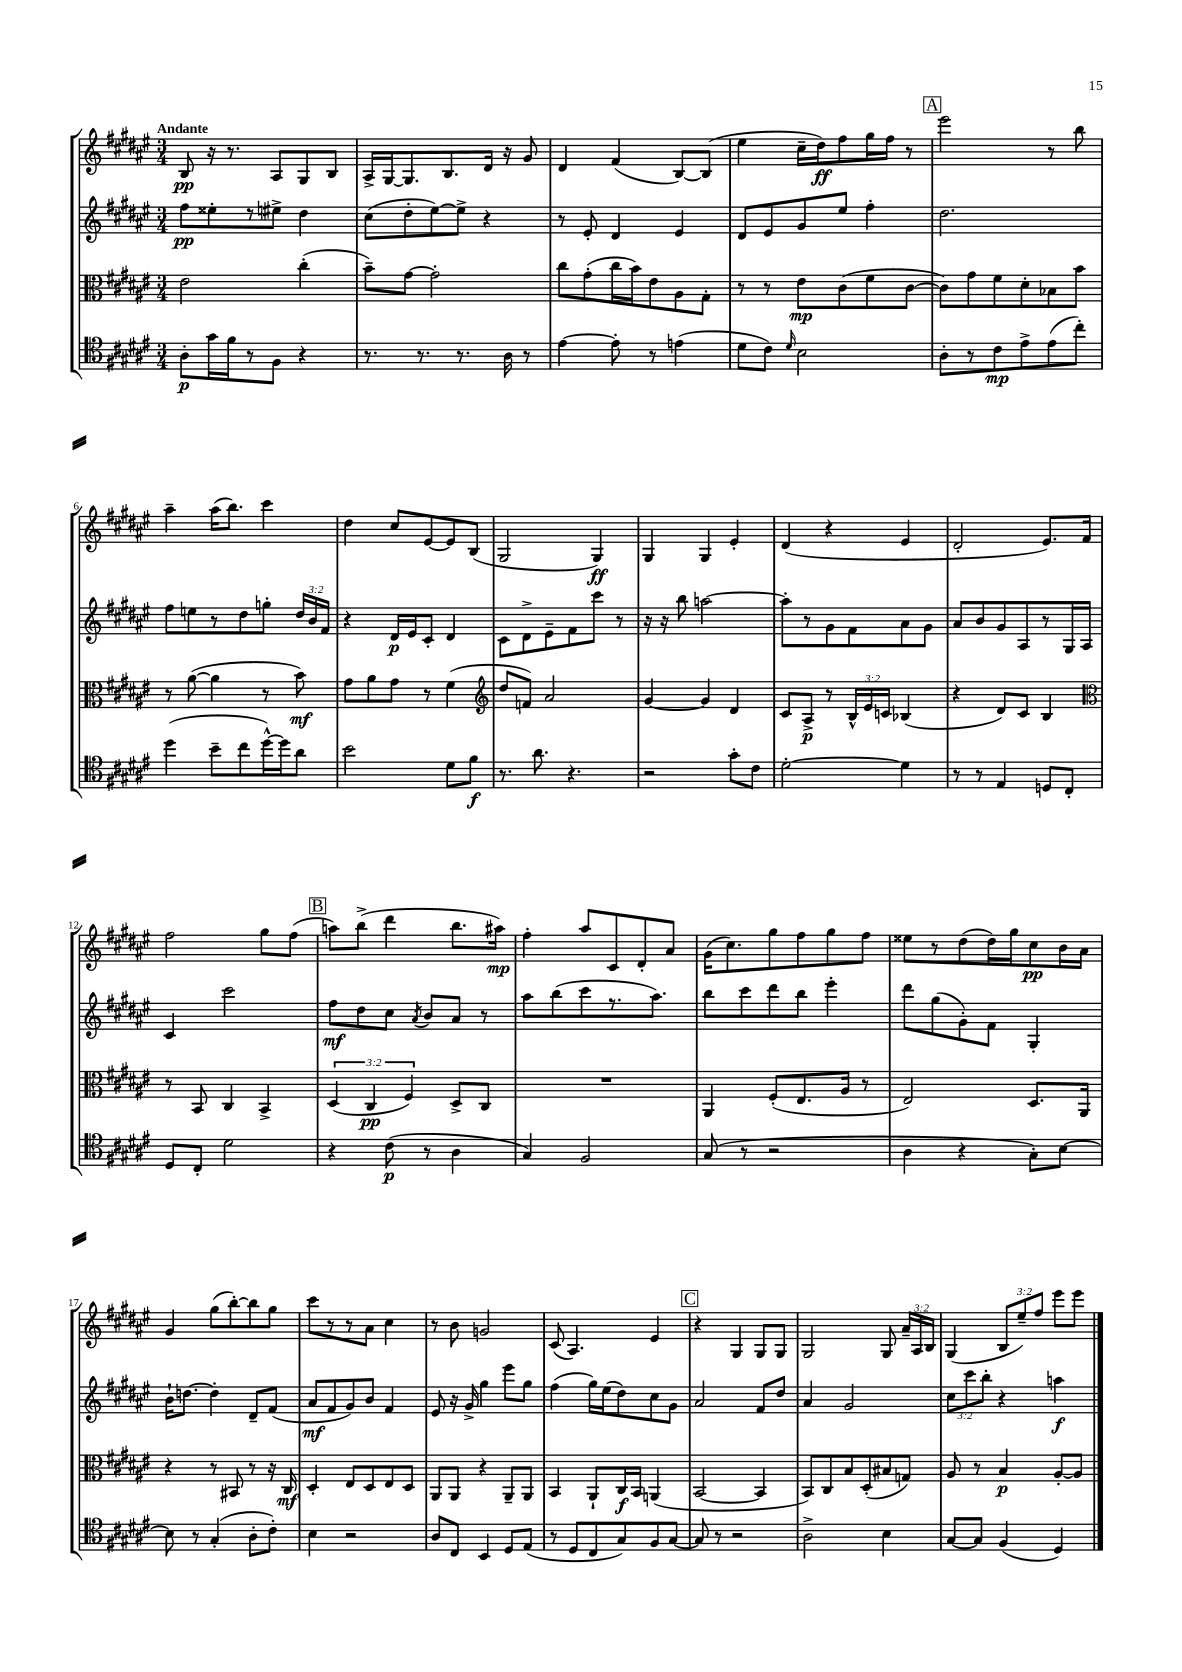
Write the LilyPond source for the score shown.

<<
\new StaffGroup <<
\new Staff = "s0" {
    \clef treble \key fis \major \numericTimeSignature \time 3/4 \override Staff.TupletNumber.text = #tuplet-number::calc-fraction-text \tempo "Andante"
    \autoBeamOff b8\pp r16 r8. ais8[ gis8 b8] |
    ais16[-> gis16~ gis8. b8. dis'16] r16 gis'8 |
    dis'4 fis'4( b8[~) b8]( |
    eis''4 cis''16[-- dis''16\ff) fis''8 gis''16 fis''16] r8 |
    \mark \markup { \box "A" } eis'''2 r8 b''8 |
    ais''4-- ais''16[( b''8.]) cis'''4 |
    dis''4 cis''8[ eis'8~ eis'8 b8]( |
    gis2 gis4\ff) |
    gis4 gis4 eis'4-. |
    dis'4( r4 eis'4 |
    dis'2-. eis'8.[) fis'16] |
    fis''2 gis''8[ fis''8]( |
    \mark \markup { \box "B" } a''8[) b''8]->( dis'''4 b''8.[ ais''16]\mp) |
    fis''4-. ais''8[ cis'8 dis'8-. ais'8] |
    gis'16[( cis''8.) gis''8 fis''8 gis''8 fis''8] |
    eisis''8[ r8 dis''8( dis''16) gis''16 cis''8\pp b'16 ais'16] |
    gis'4 gis''8[( b''8~-.) b''8 gis''8] |
    cis'''8[ r8 r8 ais'8] cis''4 |
    r8 b'8 g'2 |
    cis'8( ais4.) eis'4 |
    \mark \markup { \box "C" } r4 gis4 gis8[ gis8] |
    gis2 gis8 \tuplet 3/2 { ais'16[-- ais16 b16] } |
    gis4( \tuplet 3/2 { b8[ eis''8--) fis''8] } eis'''8[ eis'''8] \bar "|." |
}
\new Staff = "s1" {
    \clef treble \key fis \major \numericTimeSignature \time 3/4 \override Staff.TupletNumber.text = #tuplet-number::calc-fraction-text
    \autoBeamOff fis''8[\pp eisis''8-. r8 eis''8]-> dis''4 |
    cis''8[( dis''8-. eis''8~) eis''8]-> r4 |
    r8 eis'8-. dis'4 eis'4 |
    dis'8[ eis'8 gis'8 eis''8] fis''4-. |
    \mark \markup { \box "A" } dis''2. |
    fis''8[ e''8 r8 dis''8 g''8]-. \tuplet 3/2 { dis''16[ b'16 fis'16] } |
    r4 dis'16[\p eis'16 cis'8]-. dis'4 |
    cis'8[ dis'8-> eis'8-- fis'8 cis'''8] r8 |
    r16 r16 b''8 a''2~ |
    a''8[-. r8 gis'8 fis'8 ais'8 gis'8] |
    ais'8[ b'8 gis'8 ais8 r8 gis16 ais16] |
    cis'4 cis'''2 |
    \mark \markup { \box "B" } fis''8[\mf dis''8 cis''8] \acciaccatura { ais'8 } b'8[ ais'8] r8 |
    ais''8[ b''8( cis'''8 r8. ais''8.]) |
    b''8[ cis'''8 dis'''8 b''8] eis'''4-. |
    dis'''8[ gis''8( gis'8-.) fis'8] gis4-. |
    b'16[-! d''8.]~ d''4-. dis'8[-- fis'8]( |
    ais'8[\mf fis'8 gis'8) b'8] fis'4 |
    eis'8 r16 gis'16-> gis''4 eis'''8[ gis''8] |
    fis''4( gis''16[) eis''16( dis''8) cis''8 gis'8] |
    \mark \markup { \box "C" } ais'2 fis'8[ dis''8] |
    ais'4 gis'2 |
    \tuplet 3/2 { cis''8[ cis'''8 b''8]-. } r4 a''4\f \bar "|." |
}
\new Staff = "s2" {
    \clef alto \key fis \major \numericTimeSignature \time 3/4 \override Staff.TupletNumber.text = #tuplet-number::calc-fraction-text
    \autoBeamOff eis'2 cis''4-.( |
    b'8[--) gis'8]~ gis'2-. |
    cis''8[ gis'8-.( cis''16 b'16) eis'8 ais8 gis8]-. |
    r8 r8 eis'8[\mp cis'8( fis'8 cis'8]~ |
    \mark \markup { \box "A" } cis'8[) gis'8 fis'8 dis'8-. bes8 b'8] |
    r8 ais'8~( ais'4 r8 b'8\mf) |
    gis'8[ ais'8 gis'8] r8 fis'4( |
    \clef treble dis''8[ f'8]) ais'2 |
    gis'4~ gis'4 dis'4 |
    cis'8[ ais8]->\p r8 \tuplet 3/2 { b16[-^ eis'16 c'16] } bes4( |
    r4 dis'8[) cis'8] b4 |
    \clef alto r8 b,8 cis4 b,4-> |
    \mark \markup { \box "B" } \tuplet 3/2 { dis4( cis4\pp fis4) } dis8[-> cis8] |
    R2. |
    ais,4 fis8[-.( eis8. ais16] r8 |
    eis2) dis8.[ ais,16] |
    r4 r8 bis,8 r8 r16 cis16\mf |
    dis4-. eis8[ dis8 eis8 dis8] |
    ais,8[ ais,8] r4 ais,8[-- ais,8] |
    b,4 ais,8[-! cis16\f b,16] a,4( |
    \mark \markup { \box "C" } b,2~ b,4 |
    b,8[) cis8 b8 dis8-.( bis8 g8]) |
    ais8 r8 b4\p ais8[~-. ais8] \bar "|." |
}
\new Staff = "s3" {
    \clef tenor \key fis \major \numericTimeSignature \time 3/4
    \autoBeamOff ais8[-.\p gis'16 fis'16 r8 fis8] r4 |
    r8. r8. r8. ais16 r8 |
    eis'4~ eis'8-. r8 e'4( |
    dis'8[ cis'8]) \grace { dis'16 } b2 |
    \mark \markup { \box "A" } ais8[-. r8 cis'8\mp eis'8-> eis'8( cis''8]-.) |
    dis''4( b'8[-- cis''8 dis''16~-^) dis''16 ais'8] |
    b'2 dis'8[ fis'8]\f |
    r8. ais'8. r4. |
    r2 gis'8[-. cis'8] |
    dis'2~-. dis'4 |
    r8 r8 eis4 d8[ cis8]-. |
    dis8[ cis8]-. dis'2 |
    \mark \markup { \box "B" } r4 cis'8\p( r8 ais4 |
    gis4) fis2 |
    gis8( r8 r2 |
    ais4 r4 gis8[-.) b8]~ |
    b8 r8 gis4-.( ais8[-. cis'8]-.) |
    b4 r2 |
    ais8[ cis8] b,4 dis8[ eis8]( |
    r8 dis8[ cis8 gis8) fis8 gis8]~ |
    \mark \markup { \box "C" } gis8 r8 r2 |
    ais2-> b4 |
    gis8[~ gis8] fis4( dis4) \bar "|." |
}
>>
>>
